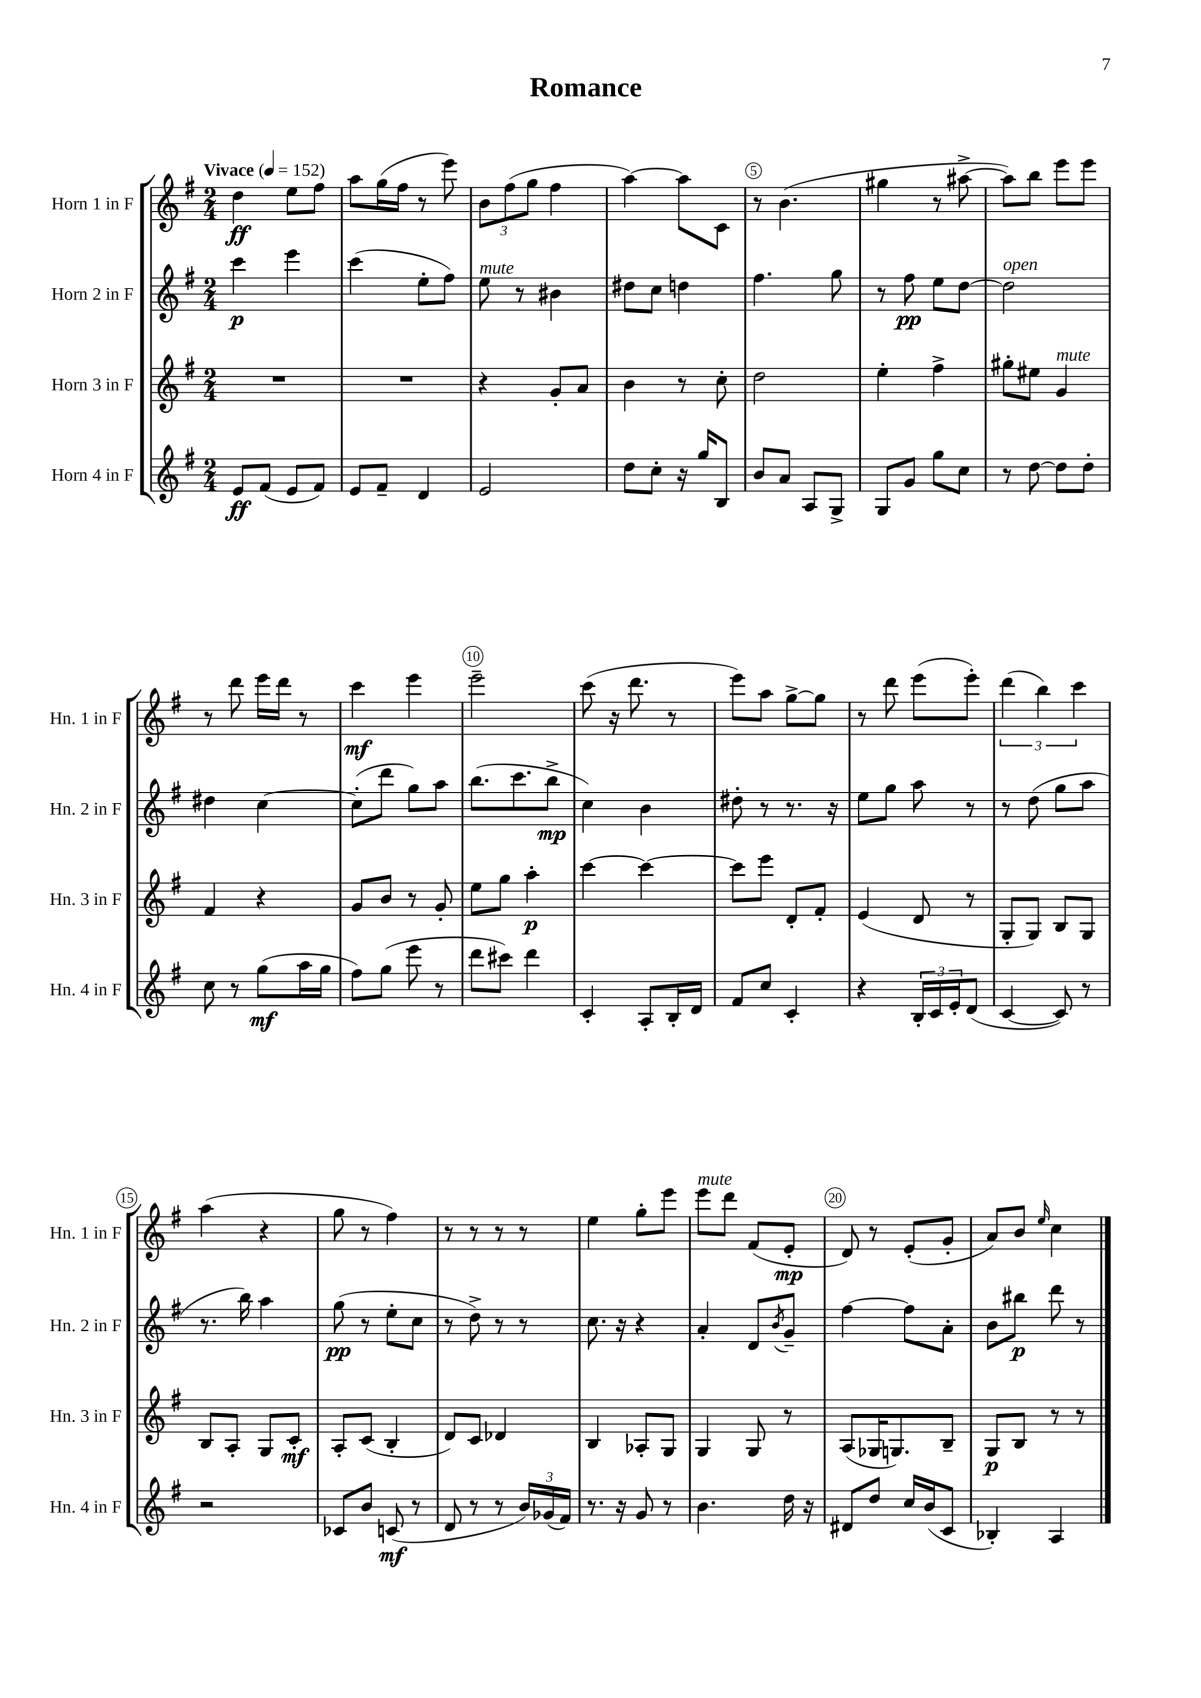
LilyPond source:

\header { title = "Romance" }
<<
\new StaffGroup <<
\new Staff = "s0" \with { instrumentName = "Horn 1 in F" shortInstrumentName = "Hn. 1 in F" } {
    \clef treble \key g \major \numericTimeSignature \time 2/4 \tempo "Vivace" 4 = 152
    d''4\ff e''8 fis''8 |
    a''8 g''16( fis''16 r8 e'''8) |
    \tuplet 3/2 { b'8 fis''8( g''8 } fis''4 |
    a''4~) a''8 c'8 |
    r8 b'4.( |
    gis''4 r8 ais''8~-> |
    ais''8) b''8 e'''8 e'''8 |
    r8 d'''8 e'''16 d'''16 r8 |
    c'''4\mf e'''4 |
    e'''2-- |
    c'''8( r16 d'''8. r8 |
    e'''8) a''8 g''8~-> g''8 |
    r8 d'''8 e'''8( e'''8-.) |
    \tuplet 3/2 { d'''4( b''4) c'''4 } |
    a''4( r4 |
    g''8 r8 fis''4) |
    r8 r8 r8 r8 |
    e''4 g''8-. e'''8 |
    e'''8^\markup { \italic "mute" } d'''8 fis'8( e'8-.\mp |
    d'8) r8 e'8-.( g'8-. |
    a'8) b'8 \grace { e''16 } c''4 \bar "|." |
}
\new Staff = "s1" \with { instrumentName = "Horn 2 in F" shortInstrumentName = "Hn. 2 in F" } {
    \clef treble \key g \major \numericTimeSignature \time 2/4
    c'''4\p e'''4 |
    c'''4( e''8-. fis''8) |
    e''8^\markup { \italic "mute" } r8 bis'4 |
    dis''8 c''8 d''4 |
    fis''4. g''8 |
    r8 fis''8\pp e''8 d''8~ |
    d''2^\markup { \italic "open" } |
    dis''4 c''4~ |
    c''8-.( d'''8 g''8) a''8 |
    b''8.( c'''8. b''8->\mp |
    c''4) b'4 |
    dis''8-. r8 r8. r16 |
    e''8 g''8 a''8 r8 |
    r8 d''8( g''8 a''8 |
    r8. b''16) a''4 |
    g''8\pp( r8 e''8-. c''8 |
    r8 d''8->) r8 r8 |
    c''8. r16 r4 |
    a'4-. d'8 \acciaccatura { b'8 } g'8-- |
    fis''4~ fis''8 a'8-. |
    b'8 bis''8\p d'''8 r8 \bar "|." |
}
\new Staff = "s2" \with { instrumentName = "Horn 3 in F" shortInstrumentName = "Hn. 3 in F" } {
    \clef treble \key g \major \numericTimeSignature \time 2/4
    R2 |
    R2 |
    r4 g'8-. a'8 |
    b'4 r8 c''8-. |
    d''2 |
    e''4-. fis''4-> |
    gis''8-. eis''8 g'4^\markup { \italic "mute" } |
    fis'4 r4 |
    g'8 b'8 r8 g'8-. |
    e''8 g''8 a''4-.\p |
    c'''4~ c'''4~ |
    c'''8 e'''8 d'8-. fis'8-. |
    e'4( d'8 r8 |
    g8-. g8) b8 g8 |
    b8 a8-. g8 c'8-.\mf |
    a8-. c'8( b4-. |
    d'8) c'8 des'4 |
    b4 aes8-. g8 |
    g4 g8 r8 |
    a8( ges16 g8.) b8-- |
    g8\p b8 r8 r8 \bar "|." |
}
\new Staff = "s3" \with { instrumentName = "Horn 4 in F" shortInstrumentName = "Hn. 4 in F" } {
    \clef treble \key g \major \numericTimeSignature \time 2/4
    e'8\ff fis'8( e'8 fis'8) |
    e'8 fis'8-- d'4 |
    e'2 |
    d''8 c''8-. r16 g''16 b8 |
    b'8 a'8 a8 g8-> |
    g8 g'8 g''8 c''8 |
    r8 d''8~ d''8 d''8-. |
    c''8 r8 g''8\mf( a''16 g''16 |
    fis''8) g''8( e'''8 r8 |
    d'''8 cis'''8) d'''4 |
    c'4-. a8-. b16-. d'16 |
    fis'8 c''8 c'4-. |
    r4 \tuplet 3/2 { b16-. c'16 e'16-. } d'8( |
    c'4~ c'8) r8 |
    r2 |
    ces'8 b'8 c'8\mf( r8 |
    d'8 r8 r8 \tuplet 3/2 { b'16) ges'16( fis'16) } |
    r8. r16 g'8 r8 |
    b'4. d''16 r16 |
    dis'8 d''8 c''16 b'16( c'8 |
    bes4-.) a4 \bar "|." |
}
>>
>>
\layout { \context { \Score \override BarNumber.break-visibility = ##(#f #t #t) barNumberVisibility = #(every-nth-bar-number-visible 5) \override BarNumber.stencil = #(make-stencil-circler 0.1 0.3 ly:text-interface::print) } }
